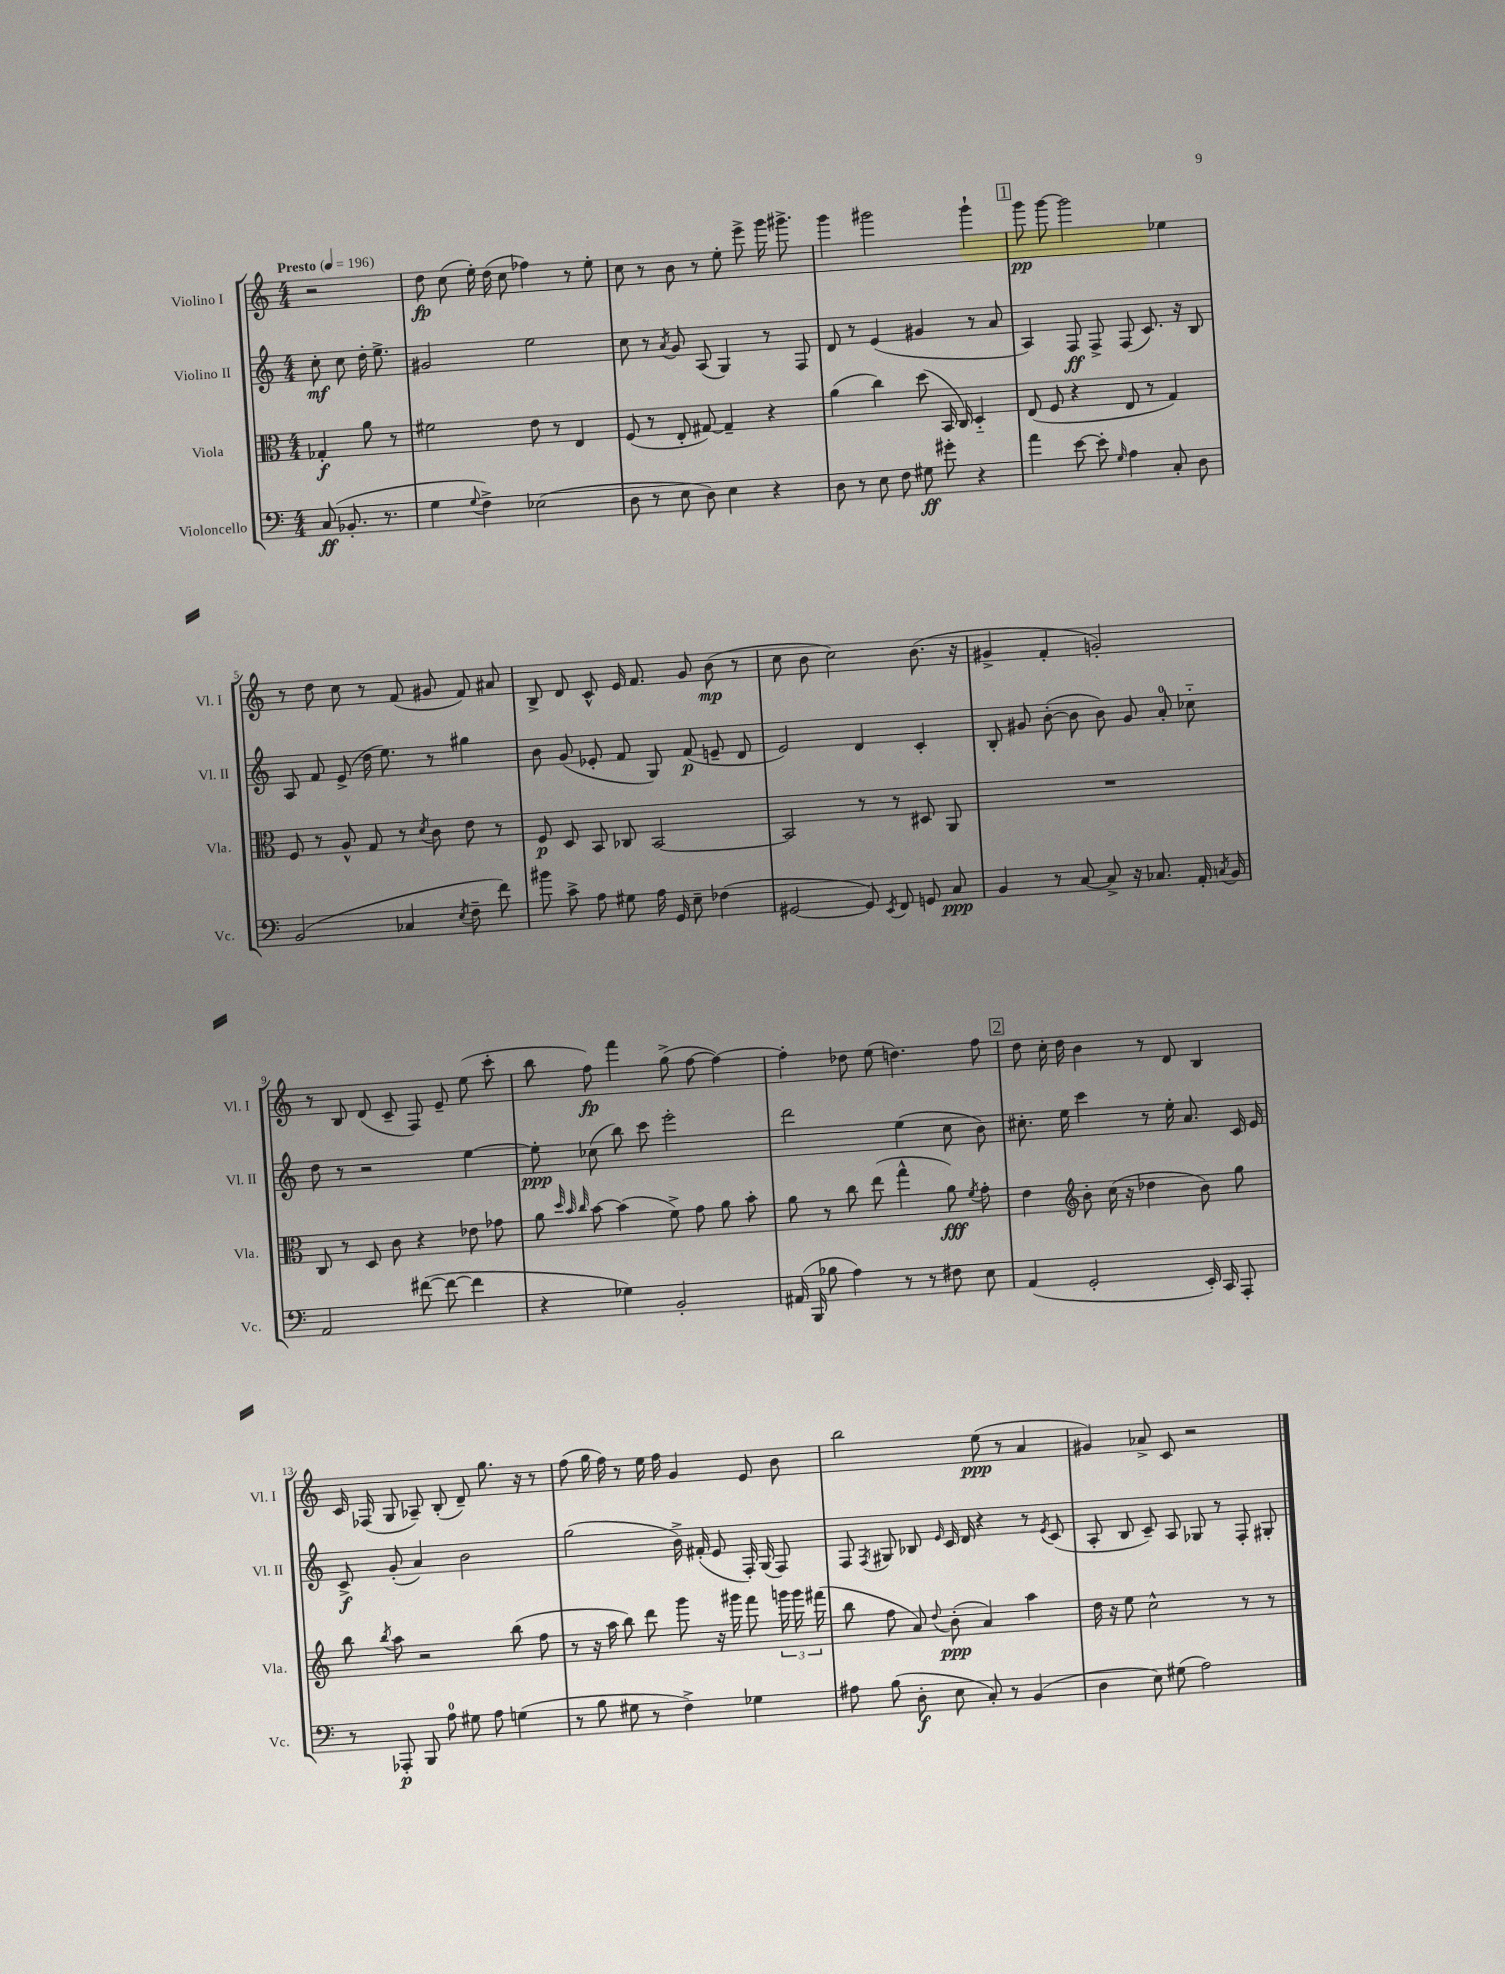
<<
\new StaffGroup <<
\new Staff = "s0" \with { instrumentName = "Violino I" shortInstrumentName = "Vl. I" } {
    \clef treble \key c \major \numericTimeSignature \time 4/4 \partial 2 \tempo "Presto" 4 = 196
    \autoBeamOff r2 |
    d''8\fp c''8( e''16-.) d''16( c''8 fes''4) r8 e''8-. |
    c''8 r8 b'8 r8 e''8-. e'''8-> g'''16 gis'''8.-> |
    g'''4 gis'''2 gis'''4-! |
    \mark \markup { \box "1" } g'''8\pp g'''8~ g'''2 ees''4 |
    r8 d''8 c''8 r8 f'8( gis'8 f'8) ais'8 |
    b8-> d'8 c'8-^ e'16 f'8. g'8 b'8\mp( r8 |
    c''8 b'8 c''2) b'8.( r16 |
    gis'4-> f'4-. g'2-.) |
    r8 b8 d'8( c'8-- f8) e'8-- e''8( c'''8-. |
    b''8 f''8\fp) f'''4 g''8->( f''8~ f''4~) |
    f''4-. des''8 e''8( d''4.) f''8 |
    \mark \markup { \box "2" } d''8 c''16-. d''16 b'4 r8 d'8 b4 |
    c'16 fes16( g8 aes8--) b8-.( d'8--) g''8. r16 r8 |
    f''8( g''16 f''16) r8 e''16 f''16 g'4 e'8 b'8 |
    b''2 e''8\ppp( r8 a'4 |
    gis'4) aes'8-> c'8 r2 \bar "|." |
}
\new Staff = "s1" \with { instrumentName = "Violino II" shortInstrumentName = "Vl. II" } {
    \clef treble \key c \major \numericTimeSignature \time 4/4 \partial 2
    \autoBeamOff c''8-.\mf c''8 d''16-. e''8.-> |
    gis'2 e''2 |
    c''8 r8 \acciaccatura { a'8 } g'8 a8( g4) r8 f8 |
    d'8 r8 e'4( gis'4 r8 a'8 |
    \mark \markup { \box "1" } a4) f8\ff f8-> f8( c'8.) r16 b8 |
    a8 f'8 e'8->( d''16 e''8.) r8 gis''4 |
    b'8 g'8( ees'8-. f'8 g8) f'8\p( e'8-- d'8 |
    e'2) d'4 c'4-. |
    b8-. gis'8 b'8~-.( b'8 b'8) gis'8 a'8-0-. ces''8-_ |
    d''8 r8 r2 e''4~ |
    e''8-.\ppp ces''8( b''8) c'''8 e'''2-. |
    d'''2 e''4( c''8 b'8) |
    \mark \markup { \box "2" } cis''8.-. e''16 c'''4 r8 e''16-. a'8. c'16 e'16 |
    c'8->\f g'8-.( a'4) b'2 |
    g''2( b'16->) fis'16-.( e'8 f16-.) g16( f8) |
    f8 \acciaccatura { f8 } gis8 bes8 \grace { e'16 } c'16 d'16 r4 r8 \acciaccatura { e'8 } c'8( |
    a8-. b8 c'8--) a8 ges8 r8 f8-. gis8-. \bar "|." |
}
\new Staff = "s2" \with { instrumentName = "Viola" shortInstrumentName = "Vla." } {
    \clef alto \key c \major \numericTimeSignature \time 4/4 \partial 2
    \autoBeamOff ges4-.\f a'8 r8 |
    fis'2 e'8 r8 e4 |
    f8( r8 e8-. gis8~) gis4-- r4 |
    a'4( c''4) d''8( b,16 c16) d4-_ |
    \mark \markup { \box "1" } e8( f8 r4 e8 r8 g4) |
    f8 r8 a8-^ g8 r8 \acciaccatura { d'8 } c'8 e'8 r8 |
    f8\p d8 b,8 ces8 b,2~ |
    b,2 r8 r8 dis8 a,8 |
    R1 |
    c8 r8 d8 c'8 r4 ees'8 ges'8 |
    a'8 \grace { d''32 b'32 c''32 } b'8~ b'4( f'8->) g'8 a'8 b'8-. |
    a'8 r8 c''8 e''8( g''4-^ a'8\fff) \acciaccatura { f'8 } g'8-. |
    \mark \markup { \box "2" } e'4 \clef treble b'8-. c''16( r16 des''4 b'8) g''8 |
    b''8 \acciaccatura { b''8 } a''8 r2 b''8( f''8 |
    r8 r16 a''16 b''8) d'''8 g'''8 r16 gis'''16 f'''8 \tuplet 3/2 { g'''16 g'''16 fis'''16( } |
    b''8 f''8 a'8) \appoggiatura { d''8 } b'8-.\ppp( a'4) a''4 |
    d''16 r16 e''8 c''2-^ r8 r8 \bar "|." |
}
\new Staff = "s3" \with { instrumentName = "Violoncello" shortInstrumentName = "Vc." } {
    \clef bass \key c \major \numericTimeSignature \time 4/4 \partial 2
    \autoBeamOff c8\ff( bes,8.-. r8. |
    g4 \appoggiatura { g8 } f4->) ees2( |
    d8 r8 e8 d8) e4 r4 |
    d8 r8 e8 f8 gis8\ff gis'8-. r4 |
    \mark \markup { \box "1" } a'4 e'8~ e'8-. \grace { g16 } a4 c8-. d8 |
    b,2( ces4 \acciaccatura { e8 } f8-- f'8) |
    bis'8 c'8-> a8 gis8 a16 g,16 e8-- fes4( |
    gis,2~ gis,8) \acciaccatura { e,8 } f,8 g,8 c8\ppp |
    b,4 r8 c8~ c8-> r16 ces8. a,16-. \acciaccatura { c8 } b,16 |
    a,2 fis'8~( fis'8~ fis'4 |
    r4 ges4) b,2-. |
    ais,16( b,,16 bes8 a4) r8 r8 fis8 e8 |
    \mark \markup { \box "2" } a,4( g,2-. e,16-.) c,16 a,,8-. |
    r8 aes,,8-.\p b,,8 a8-0 gis8 a8 g4( |
    r8 b8 gis8 r8 f4->) ges4 |
    ais8 b8( d8-.\f e8 c8-.) r8 b,4( |
    d4 e8) gis8( a2) \bar "|." |
}
>>
>>
